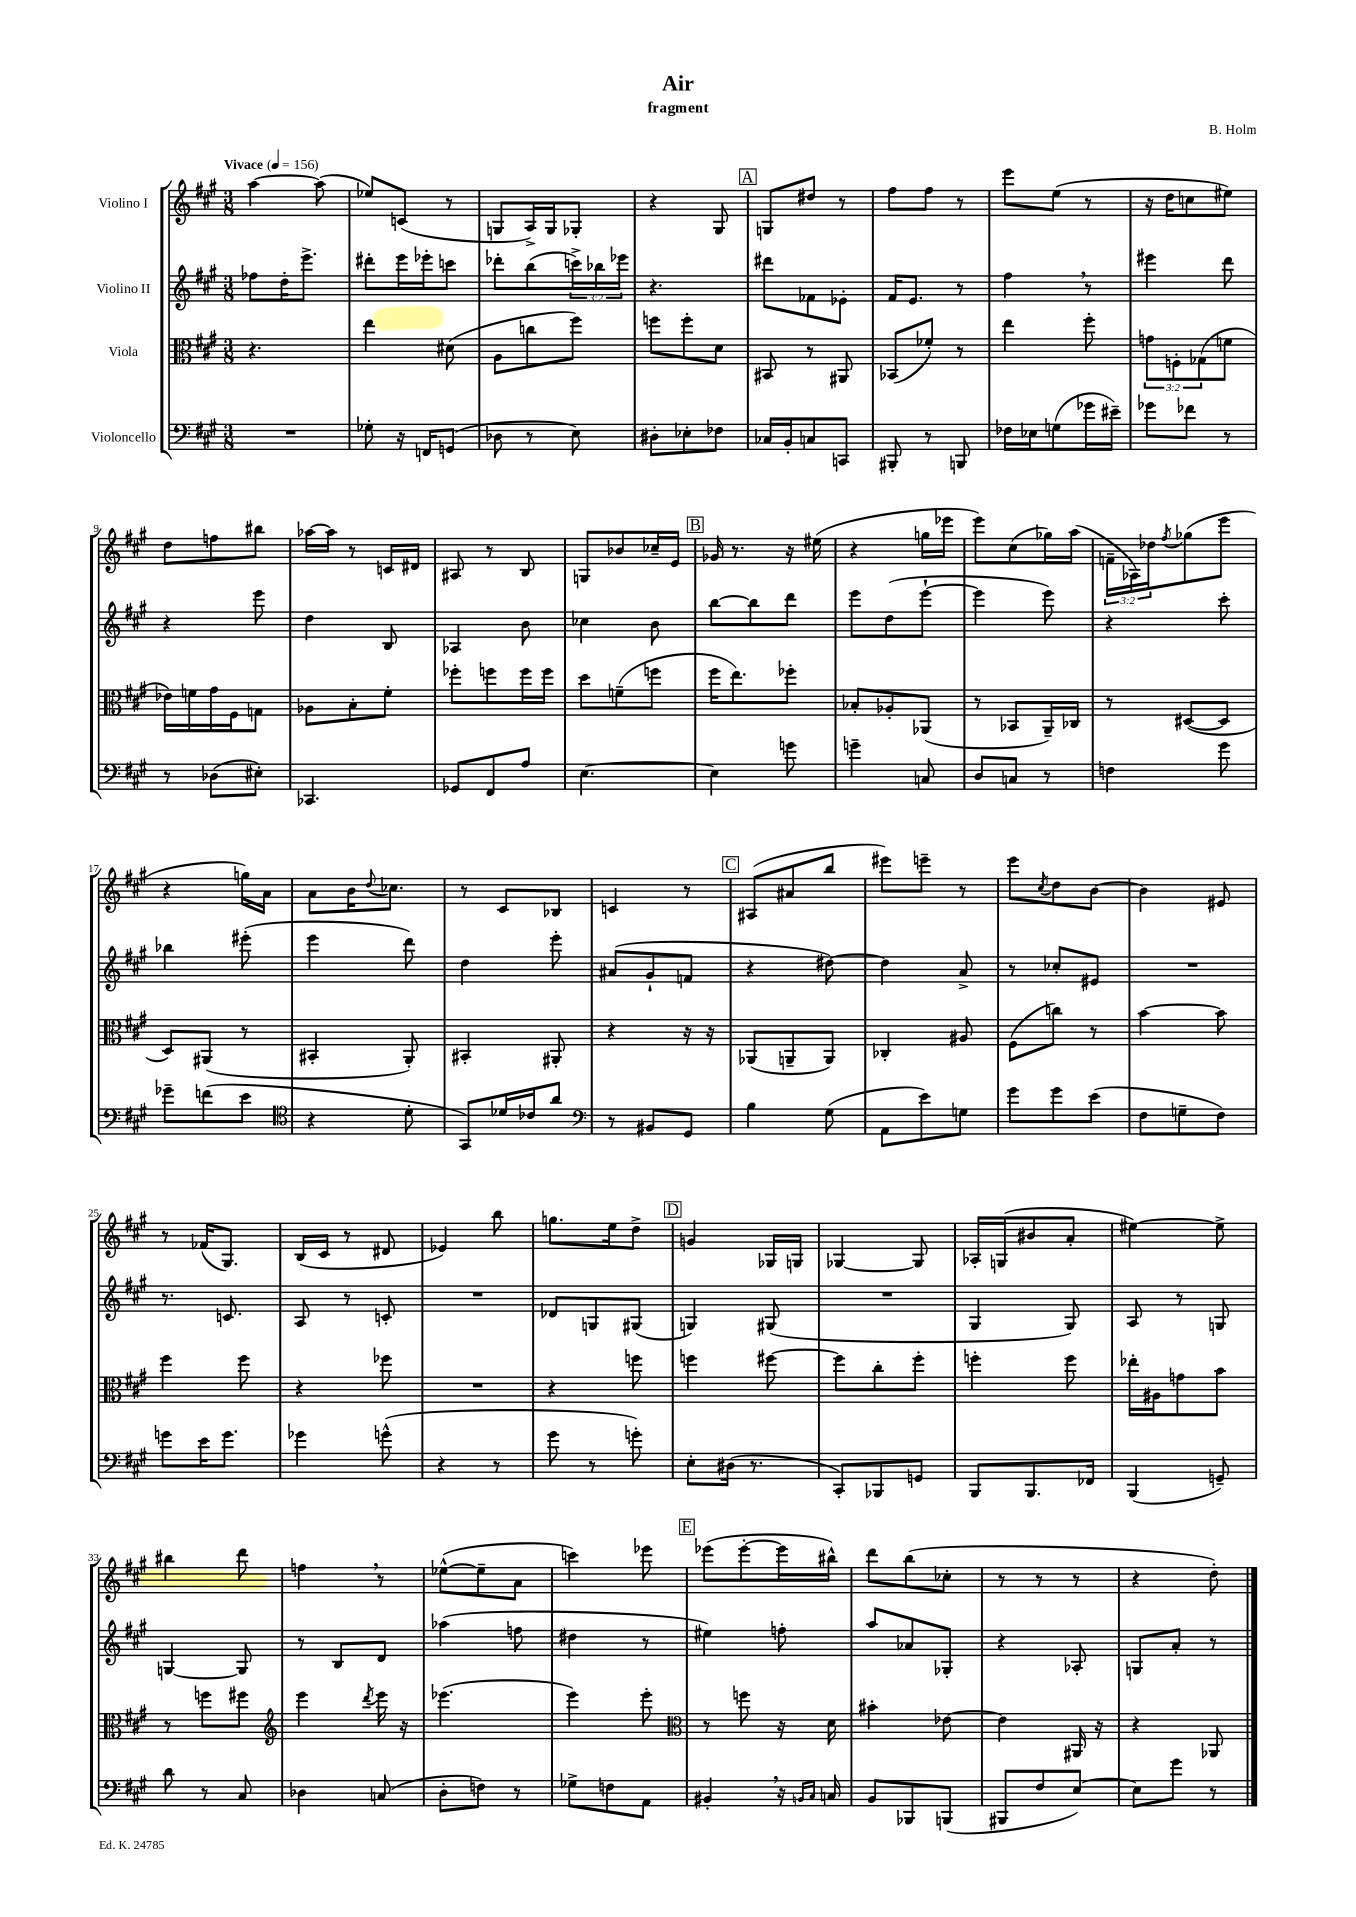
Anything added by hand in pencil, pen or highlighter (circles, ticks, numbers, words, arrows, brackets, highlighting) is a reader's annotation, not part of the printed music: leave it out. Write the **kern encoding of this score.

**kern	**kern	**kern	**kern
*part4	*part3	*part2	*part1
*staff4	*staff3	*staff2	*staff1
*I"Violoncello	*I"Viola	*I"Violino II	*I"Violino I
*clefF4	*clefC3	*clefG2	*clefG2
*k[f#c#g#]	*k[f#c#g#]	*k[f#c#g#]	*k[f#c#g#]
*M3/8	*M3/8	*M3/8	*M3/8
*MM156	*MM156	*MM156	*MM156
=1	=1	=1	=1
!	!	!	!LO:TX:a:B:t=Vivace
4.r	4.r	8ff-X\L	[4aa\
.	.	16dd'\K	.
.	.	8.eee^\J	.
.	.	.	(8aa\]
=2	=2	=2	=2
8G-X'\	4ee\	8ddd#X'\L	8ee-X/L)
16r	.	16eee\L	(8cn/J
16FFn/KL	.	16eee-X'\J	.
(8GGn/J	(8d#X\	8cccn\J	8r
=3	=3	=3	=3
8D-X\	8A\L	8ddd-X'\L	8Gn/L
8r	8ccn\	(8bb\	16A^/L)
.	.	.	16G/J
8E\)	8ff#\J)	24cccn^\L)	8G-X'/J
.	.	24bb-X\	.
.	.	24eee-X\JJ	.
=4	=4	=4	=4
8D#X'\L	8ffn\L	4.r	4r
8E-X'\	8ff'\	.	.
8F-X\J	8d\J	.	8G#/
!!LO:REH:place=s1:t=A
=5	=5	=5	=5
16C-X/LL	8BB#X/	8ddd#X\L	8Gn/L
16BB'/J	.	.	.
8Cn/	8r	8f-X\	8dd#X/J
8CCn/J	8AA#X/	8e-X'\J	8r
=6	=6	=6	=6
8BBB#X'/	(8BB-X/L	16f#/KL	8ff#\L
.	.	8.e/J	.
8r	8f-X'/J)	.	8ff#\J
8BBBn/	8r	8r	8r
=7	=7	=7	=7
16F-X\LL	4ee\	4ff#,\	8eee\L
16E-X\J	.	.	.
(8Gn\	.	.	(8ee\J
16g-X\L	8ff#'\	8r	8r
16e#X~\JJ)	.	.	.
=8	=8	=8	=8
8g-X\L	12gn\L	4eee#X\	16r
.	.	.	16dd\KL
.	12Fn'\	.	.
8f-X\J	.	.	8ccn\
.	(12G-X\	.	.
8r	8fn\J	8ddd\	8ee#X\J)
!!LO:LB:g=z
=9	=9	=9	=9
8r	16e-X\LL)	4r	8dd\L
.	16fn\	.	.
(8D-X\L	16g#\	.	8ffn\
.	16F#\J	.	.
8E#X'\J)	8Gn\J	8eee\	8bb#X\J
=10	=10	=10	=10
4.CC-X/	8A-X\L	4dd\	[16aa-X\LL
.	.	.	16aa-\JJ]
.	8B'\	.	8r
.	8f#'\J	8B/	16cn/LL
.	.	.	16d#X/JJ
=11	=11	=11	=11
8GG-X/L	8ff-X'\L	4A-X/	8A#X/
8FF#/	8ffn\	.	8r
8A/J	16ff\L	8b\	8B/
.	16ff\JJ	.	.
=12	=12	=12	=12
[4.E\	8dd\L	4cc-X\	8Gn/L
.	(8fn~\	.	8b-X/
.	8ffn\J	8b\	16cc-X~/L
.	.	.	16e/JJ
!!LO:REH:place=s1:t=B
=13	=13	=13	=13
4E\]	16ff#\KL	[8bb\L	16g-X/
.	8.ee\)	.	8.r
.	.	8bb\]	.
8gn\	8ff-X'\J	8ddd\J	16r
.	.	.	(16ee#X\
=14	=14	=14	=14
4gn~\	8B-X'/L	8eee\L	4r
.	8A-X'/	(8dd\	.
8Cn/	(8AA-X/J	[8eee`\J	16ggn\LL
.	.	.	16eee-X\JJ
=15	=15	=15	=15
8D/L	8r	4eee\]	8eee\L)
8Cn/J	8BB-X/L	.	(8cc#\
8r	16AA~/L)	8eee\)	16gg-X\L)
.	16C-X/JJ	.	(16aa\JJ
=16	=16	=16	=16
4Fn\	8r	4r	24fn~\LL
.	.	.	24A-X\)
.	.	.	24dd-X\J
.	.	.	8qff#/
.	([8D#X/L	.	(8gg-X\
8g#\	8D#/J]	8ccc#'\	8eee\J
!!LO:LB:g=z
=17	=17	=17	=17
8g-X~\L	8D/L)	4bb-X\	4r
(8fn\	(8AA#X/J	.	.
8e\J	8r	(8eee#X'\	16ggn\LL)
.	.	.	16a\JJ
=18	=18	=18	=18
*clefC4	*	*	*
4r	4BB#X'/	4eee\	8a\L
.	.	.	16b\K
.	.	.	8qqdd/
.	.	.	8.cc-X\J
8d'\	8AA'/)	8ddd\)	.
=19	=19	=19	=19
8GG#/L)	4BB#X'/	4dd\	8r
16d-X/L	.	.	8c#/L
16c-X/J	.	.	.
8a/J	8AA#X'/	8eee'\	8B-X/J
=20	=20	=20	=20
*clefF4	*	*	*
8r	4r	(8a#X/L	4cn/
8BB#X/L	.	8g#`/	.
8GG#/J	16r	8fn/J	8r
.	16r	.	.
!!LO:REH:place=s1:t=C
=21	=21	=21	=21
4B\	(8AA-X/L	4r	(8A#X/L
.	8AAn~/	.	8a#X/
(8G#\	8AA/J)	[8dd#X\)	8bb/J
=22	=22	=22	=22
8AA\L	4C-X'/	4dd#\]	8eee#X\L)
8e\)	.	.	8eeen~\J
8Gn\J	8A#X/	8a^/	8r
=23	=23	=23	=23
8g#\L	(8F#\L	8r	8eee\L
.	.	.	8qcc#/
8g#\	8ccn\J)	8cc-X'/L	8dd\
(8e\J	8r	8e#X/J	[8b\J
=24	=24	=24	=24
8F#\L	[4b\	4.r	4b\]
8Gn~\	.	.	.
8F#\J)	8b\]	.	8e#X/
!!LO:LB:g=z
=25	=25	=25	=25
8gn\L	4ff#\	8.r	8r
16e\K	.	.	(16f-X/KL
8.g\J	.	8.cn/	8.G#/J)
.	8ff#\	.	.
=26	=26	=26	=26
4g-X\	4r	8A/	(16B/LL
.	.	.	16c#/JJ
.	.	8r	8r
(8gn^^\	8ff-X\	8cn'/	8d#X/
=27	=27	=27	=27
4r	4.r	4.r	4e-X/)
8r	.	.	8bb\
=28	=28	=28	=28
8g#\	4r	8d-X/L	8.ggn\L
8r	.	8Gn/	.
.	.	.	16ee\k
8gn'\)	8ffn\	(8G#X/J	8dd^\J
!!LO:REH:place=s1:t=D
=29	=29	=29	=29
8E'\L	4ffn\	4Gn/)	4gn/
(16D#X\Jk	.	.	.
8.r	.	.	.
.	[8ff#X\	(8G#X/	16G-X/LL
.	.	.	16Gn/JJ
=30	=30	=30	=30
8CC#'/L)	8ff#\L]	4.r	[4G-X/
8BBB-X/	8cc#'\	.	.
8GGn/J	8ff#'\J	.	8G-/]
=31	=31	=31	=31
8BBB/L	4ffn'\	4G#/	16A-X'/LL
.	.	.	(16Gn/J
8.BBB/	.	.	8b#X/
.	8ff\	8G#/)	8a'/J
16FF-X/Jk	.	.	.
=32	=32	=32	=32
(4BBB/	16ee-X'\LL	8A/	[4ee#X\)
.	16A#X\J	.	.
.	8gn\	8r	.
8GGn~/)	8b\J	8Gn/	8ee#^\]
!!LO:LB:g=z
=33	=33	=33	=33
8d\	8r	[4Gn/	4bb#X\
8r	8ffn\L	.	.
8C#/	8ff#X\J	8G/]	8ddd\
=34	=34	=34	=34
*	*clefG2	*	*
4D-X\	4eee\	8r	4ffn,\
.	.	8B/L	.
.	8qddd/	.	.
(8Cn/	16eee\	8d/J	8r
.	16r	.	.
=35	=35	=35	=35
8D'\L	(4.eee-X\	(4aa-X\	([8ee-X^^\L
8Fn\J)	.	.	8ee-~\]
8r	.	8ffn\	8a\J
=36	=36	=36	=36
8G-X^\L	4eee\)	4dd#X\	4cccn\)
8Fn\	.	.	.
8AA\J	8eee'\	8r	8eee-X\
!!LO:REH:place=s1:t=E
=37	=37	=37	=37
*	*clefC3	*	*
4BB#X',/	8r	4ee#X\)	(8eee-X\L
.	8ffn\	.	[8eee-'\
16r	16r	8ffn'\	16eee-\L]
16qqBBn/LL	.	.	.
16qqC#/JJ	.	.	.
16Cn/	16d\	.	16bb#X^^\JJ)
=38	=38	=38	=38
8BB/L	4b#X'\	8aa/L	8ddd\L
8BBB-X/	.	8a-X/	(8bb\
(8BBBn/J	[8e-X\	8G-X'/J	8cc-X'\J
=39	=39	=39	=39
8BBB#X/L	4e-\]	4r	8r
8F#/	.	.	8r
[8E/J)	16AA#X/	8A-X'/	8r
.	16r	.	.
=40	=40	=40	=40
8E\L]	4r	8Gn/L	4r
8g#\J	.	8a'/J	.
8r	8AA-X/	8r	8dd'\)
==	==	==	==
*-	*-	*-	*-
